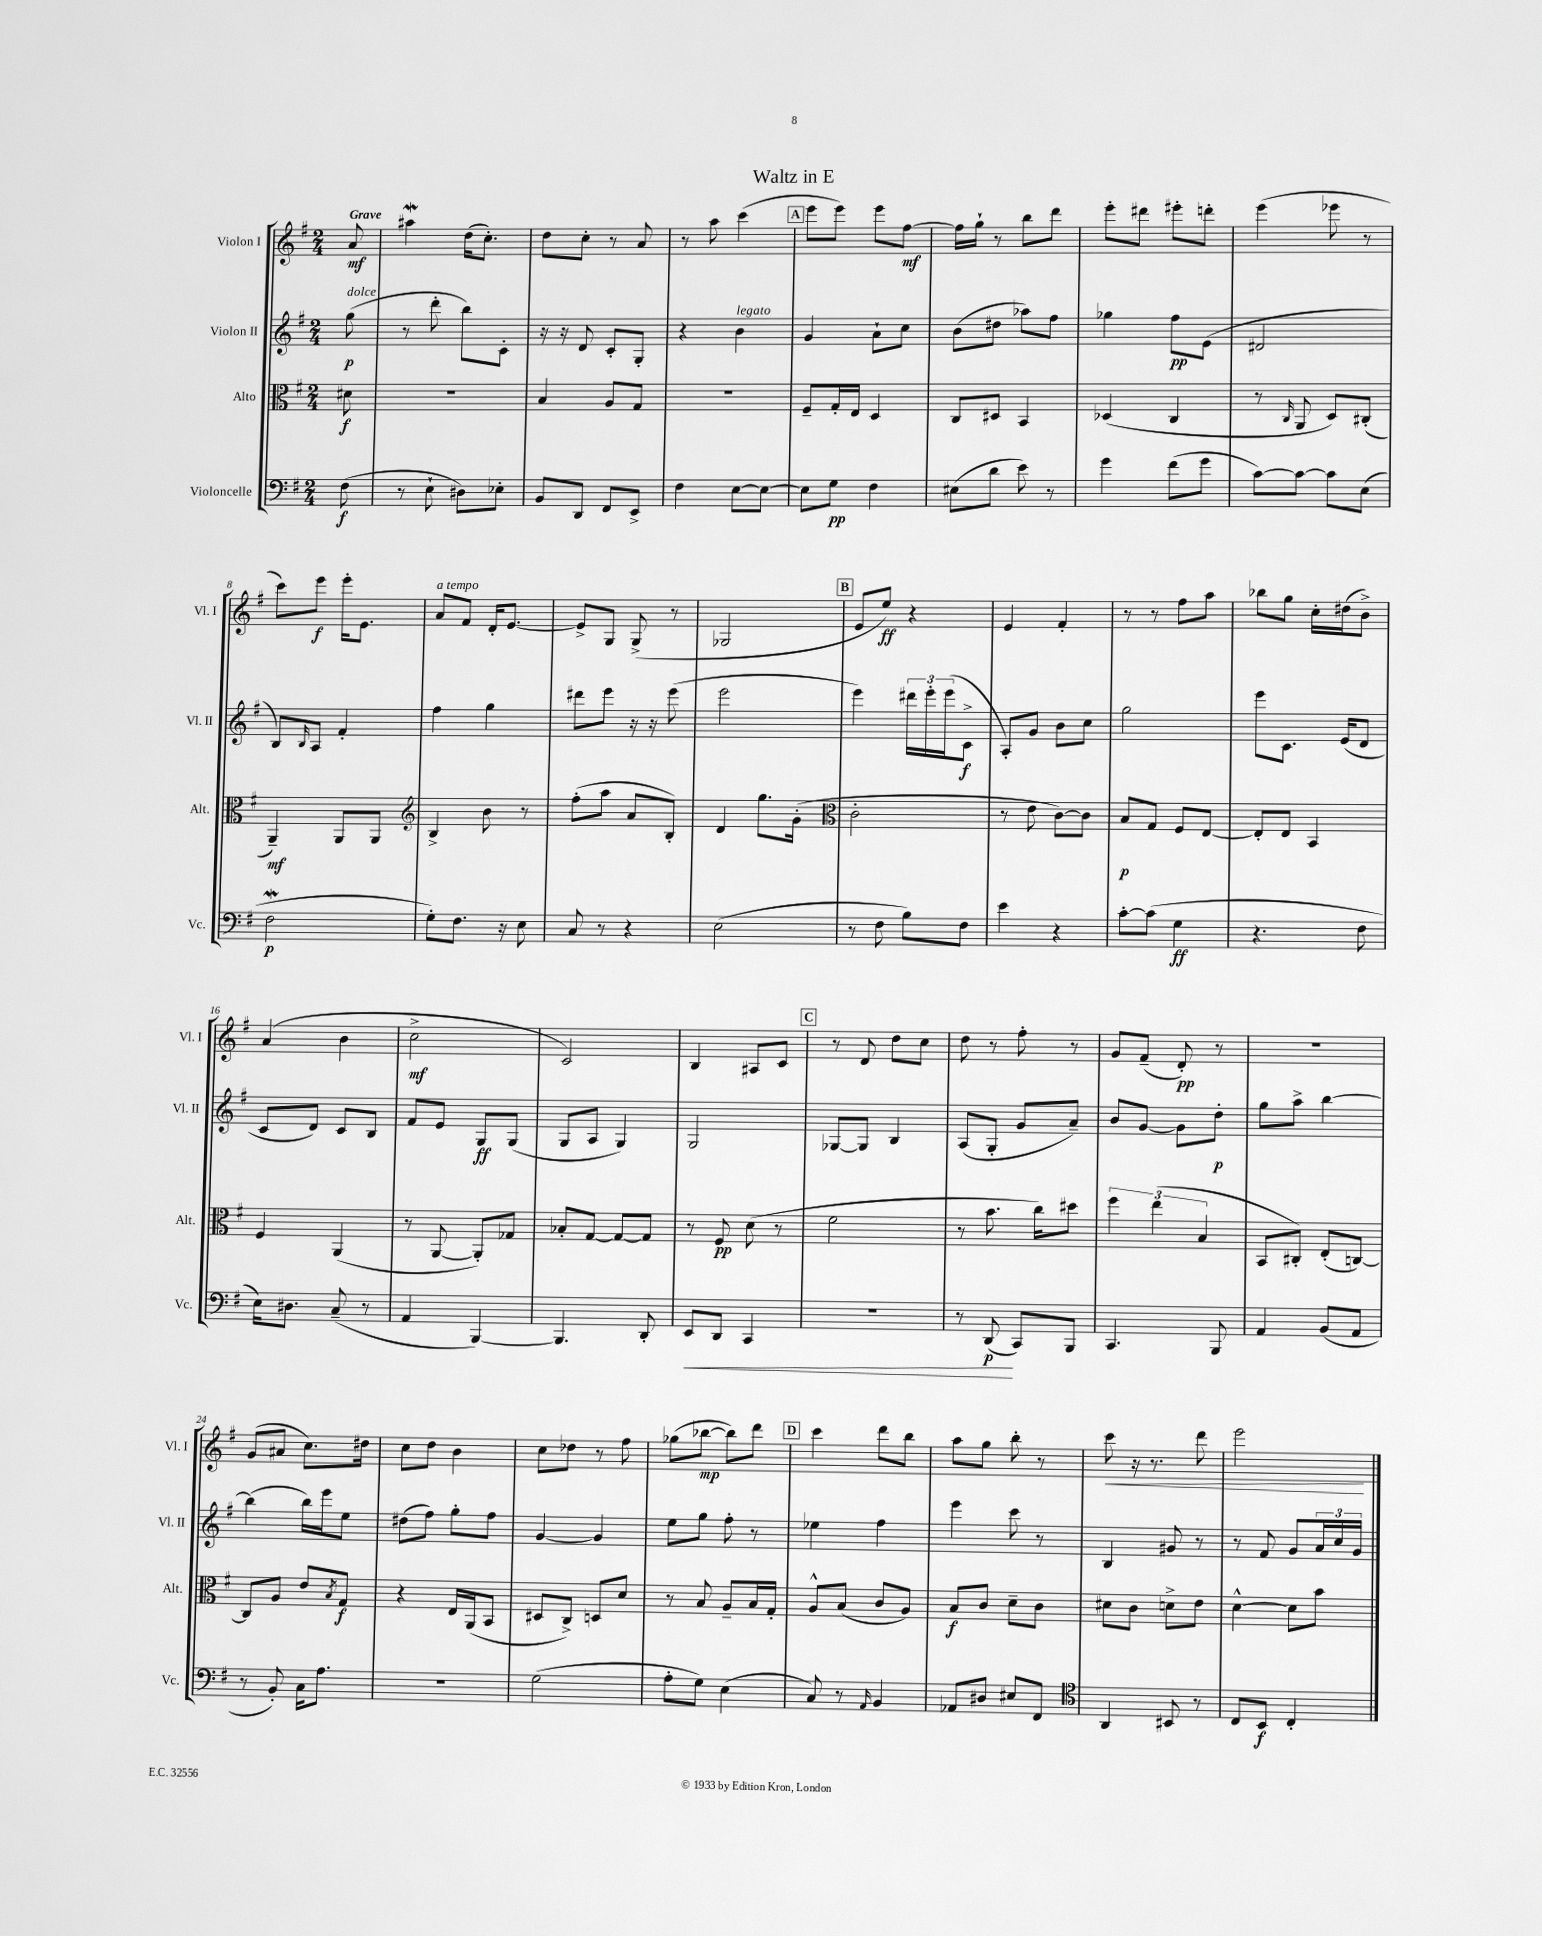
\header { title = "Waltz in E" }
<<
\new StaffGroup <<
\new Staff = "s0" \with { instrumentName = "Violon I" shortInstrumentName = "Vl. I" } {
    \clef treble \key g \major \numericTimeSignature \time 2/4 \partial 8 \tempo "Grave"
    a'8\mf |
    ais''4\mordent d''16( c''8.-.) |
    d''8 c''8-. r8 a'8 |
    r8 a''8 c'''4( |
    \mark \markup { \box "A" } e'''8 e'''8) e'''8 fis''8~\mf |
    fis''16 g''16-! r8 b''8 d'''8 |
    e'''8-. dis'''8 eis'''8-. d'''8-. |
    e'''4( ees'''8 r8 |
    c'''8) e'''8\f e'''16-. e'8. |
    a'8^\markup { \italic "a tempo" } fis'8 d'16-. e'8.~ |
    e'8-> g8 g8->( r8 |
    ges2 |
    \mark \markup { \box "B" } e'8 e''8\ff) r4 |
    e'4 fis'4-. |
    r8 r8 fis''8 a''8 |
    bes''8 g''8 c''16-. dis''16( b'8->) |
    a'4( b'4 |
    c''2->\mf |
    c'2) |
    b4 ais8 c'8 |
    \mark \markup { \box "C" } r8 d'8 d''8 c''8 |
    d''8 r8 fis''8-. r8 |
    g'8 fis'8--( d'8-.\pp) r8 |
    R2 |
    g'8( ais'8 c''8.) dis''16 |
    c''8 d''8 b'4 |
    c''8 des''8 r8 fis''8 |
    ges''8( bes''8~\mp bes''8) d'''8 |
    \mark \markup { \box "D" } c'''4 d'''8 b''8 |
    a''8 g''8 b''8-. r8 |
    c'''8\< r16 r8. d'''8 |
    e'''2\! \bar "|." |
}
\new Staff = "s1" \with { instrumentName = "Violon II" shortInstrumentName = "Vl. II" } {
    \clef treble \key g \major \numericTimeSignature \time 2/4 \partial 8
    g''8\p^\markup { \italic "dolce" }( |
    r8 d'''8-. b''8) c'8-. |
    r16 r16 d'8 c'8-. g8-. |
    r4 b'4^\markup { \italic "legato" } |
    \mark \markup { \box "A" } g'4 a'8-! c''8 |
    b'8( dis''8 aes''8) fis''8 |
    ges''4 fis''8\pp e'8( |
    dis'2 |
    b8) \grace { b16 } a8 fis'4-. |
    fis''4 g''4 |
    dis'''8 e'''8 r16 r16 e'''8( |
    e'''2 |
    \mark \markup { \box "B" } e'''4) \tuplet 3/2 { dis'''16 e'''16-. e'''16( } c'8->\f |
    a8-.) g'8 b'8 c''8 |
    g''2 |
    e'''8 c'8. e'16( d'8 |
    c'8 d'8) c'8 b8 |
    fis'8 e'8 g8\ff g8( |
    g8 a8 g4) |
    g2 |
    \mark \markup { \box "C" } ges8~ ges8 b4 |
    a8( g8-. g'8 a'8--) |
    b'8 g'8~ g'8 d''8-.\p |
    g''8 a''8-> b''4~ |
    b''4( b''16) e'''16 e''8 |
    dis''8( fis''8) g''8-. fis''8 |
    g'4~ g'4 |
    e''8 g''8 fis''8-. r8 |
    \mark \markup { \box "D" } ees''4 fis''4 |
    e'''4 c'''8 r8 |
    b4 gis'8 r8 |
    r8 fis'8 g'8 \tuplet 3/2 { a'16 c''16 g'16 } \bar "|." |
}
\new Staff = "s2" \with { instrumentName = "Alto" shortInstrumentName = "Alt." } {
    \clef alto \key g \major \numericTimeSignature \time 2/4 \partial 8
    dis'8\f |
    r2 |
    b4 a8 g8 |
    r2 |
    \mark \markup { \box "A" } fis8-- g16-. e16 d4 |
    c8 dis8 b,4 |
    des4( c4 |
    r8 \grace { c16 } a,8 d8) cis8-.( |
    a,4--\mf) a,8 a,8 |
    \clef treble b4-> b'8 r8 |
    fis''8-.( a''8 a'8 b8-.) |
    d'4 g''8. g'16-.( |
    \mark \markup { \box "B" } \clef alto c'2-. |
    r8 e'8 c'8~) c'8 |
    b8\p g8 fis8 e8~ |
    e8-. e8 b,4 |
    fis4 a,4( |
    r8 a,8~ a,8-.) ges8 |
    bes8-. g8~ g8~ g8 |
    r8 fis8\pp d'8( r8 |
    \mark \markup { \box "C" } fis'2 |
    r8 b'8. c''16) dis''8 |
    \tuplet 3/2 { fis''4 e''4( b4 } |
    b,8 cis8-.) e8-.( c8~) |
    c8 a8 e'8 \acciaccatura { b8 } g8\f |
    r4 e16 a,16( b,8 |
    dis8 c8->) d8 d'8 |
    r8 b8 a8-- b16 g16-. |
    \mark \markup { \box "D" } a8-^ b8( c'8 a8) |
    b8\f c'8 d'8-- c'8 |
    dis'8 c'8 d'8-> e'8 |
    d'4~-^ d'8 b'8 \bar "|." |
}
\new Staff = "s3" \with { instrumentName = "Violoncelle" shortInstrumentName = "Vc." } {
    \clef bass \key g \major \numericTimeSignature \time 2/4 \partial 8
    fis8\f( |
    r8 e8-! dis8) ees8-. |
    b,8 d,8 fis,8 e,8-> |
    fis4 e8~ e8~ |
    \mark \markup { \box "A" } e8 g8\pp fis4 |
    eis8( d'8 e'8) r8 |
    g'4 fis'8( g'8 |
    c'8~) c'8~ c'8 e8( |
    fis2\mordent\p |
    g8-.) fis8. r16 e8 |
    c8 r8 r4 |
    e2( |
    \mark \markup { \box "B" } r8 fis8 b8) fis8 |
    e'4 r4 |
    c'8~-. c'8( g4\ff |
    r4. fis8 |
    e16) dis8. c8--( r8 |
    a,4 b,,4~) |
    b,,4. d,8-. |
    e,8\< d,8 c,4 |
    \mark \markup { \box "C" } r2 |
    r8 d,8\p\!( c,8) b,,8 |
    c,4. b,,8 |
    a,4 b,8( a,8 |
    r8 b,8-.) c16 a8. |
    R2 |
    g2( |
    a8-. g8) e4( |
    \mark \markup { \box "D" } c8) r8 \grace { a,16 } b,4 |
    aes,8 dis8 eis8 fis,8 |
    \clef tenor a,4 bis,8 r8 |
    c8 b,8\f c4-. \bar "|." |
}
>>
>>
